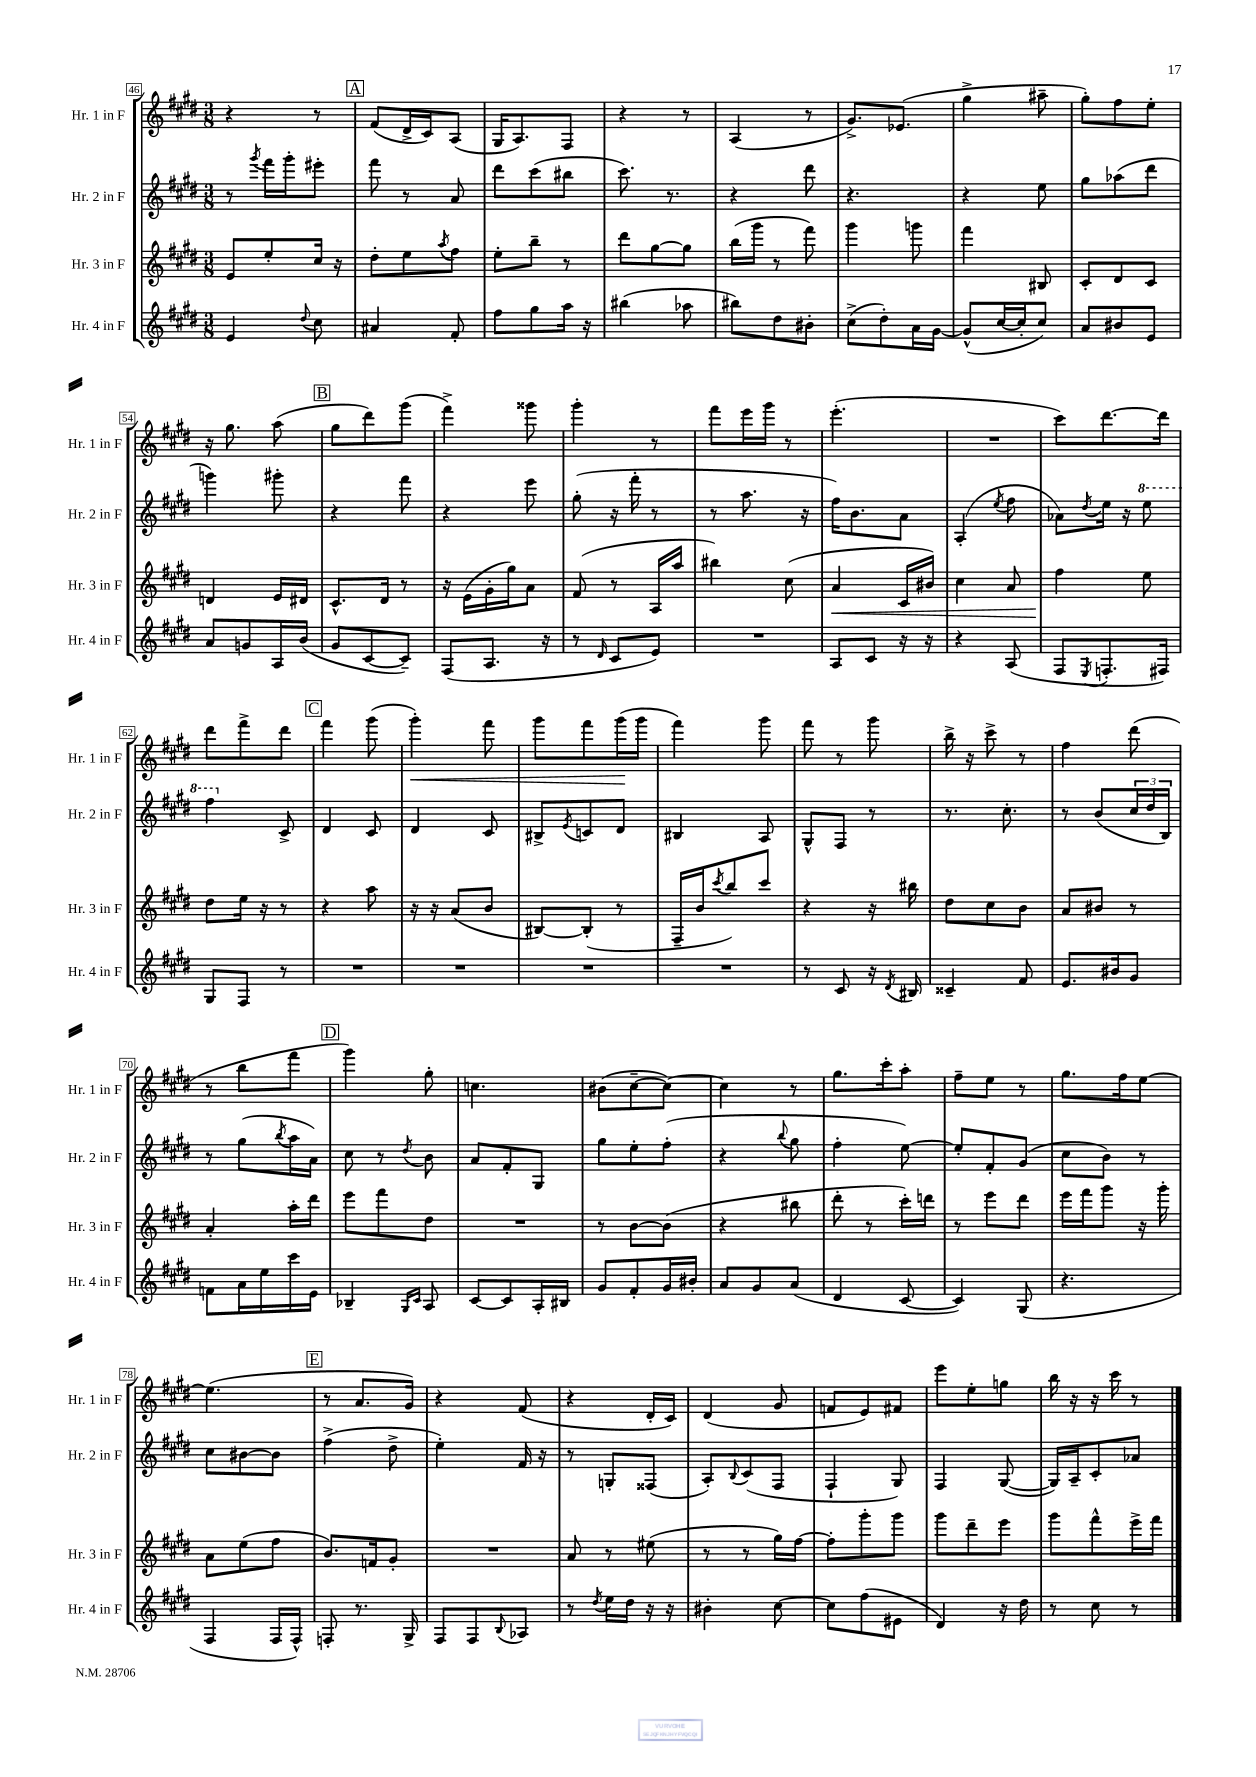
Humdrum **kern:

**kern	**kern	**kern	**kern
*staff4	*staff3	*staff2	*staff1
*clefG2	*clefG2	*clefG2	*clefG2
*k[f#c#g#d#]	*k[f#c#g#d#]	*k[f#c#g#d#]	*k[f#c#g#d#]
*M3/8	*M3/8	*M3/8	*M3/8
4e	8e	8r	4r
.	.	8qggg#	.
.	8ee'	16fff#	.
.	.	16ggg#'	.
8qqdd#	.	.	.
8cc#	16cc#	8eee#'	8r
.	16r	.	.
=	=	=	=
4a#	8dd#'	8fff#	(8f#
.	8ee	8r	16d#^
.	.	.	16c#)
.	8qaa	.	.
8f#'	8ff#	8a	(8A
=	=	=	=
8ff#	8ee'	8ddd#	16G#
.	.	.	8.A)
8gg#	8bb~	(8ccc#	.
16aa	8r	8bb#	8F#
16r	.	.	.
=	=	=	=
(4bb#	8ddd#	8.ccc#)	4r
.	[8gg#	.	.
.	.	8.r	.
8aa-	8gg#]	.	8r
=	=	=	=
8bb#)	(16bb	4r	(4A
.	16ggg#	.	.
8dd#	8r	.	.
8b#'	8fff#)	8ddd#	8r
=	=	=	=
(8cc#^	4ggg#	4.r	8.g#^)
8dd#')	.	.	.
.	.	.	(8.e-
16a	8ggg	.	.
[16g#	.	.	.
=	=	=	=
(8g#^^]	4fff#	4r	4gg#^
[16cc#	.	.	.
16cc#']	.	.	.
8cc#)	8B#	8ee	8aa#~
=	=	=	=
8a	8c#'	8gg#	8gg#')
8b#	8d#	(8aa-	8ff#
8e	8c#	8ddd#	8ee'
=	=	=	=
8a	4d	4ggg)	16r
.	.	.	8.gg#
8g	.	.	.
16A	16e	8ggg#'	(8aa
(16b	16d#	.	.
=	=	=	=
8g#	8.c#^^	4r	8gg#
[8c#	.	.	8ddd#)
.	16d#	.	.
8c#~])	8r	8fff#	(8ggg#
=	=	=	=
(8F#	16r	4r	4fff#^)
.	(16e	.	.
8.A	16g#'	.	.
.	16gg#)	.	.
.	8a	8eee	8ggg##
16r	.	.	.
=	=	=	=
8r	(8f#	(8gg#'	4ggg#'
16qqd#	.	.	.
8c#	8r	16r	.
.	.	16fff#'	.
8e)	16A	8r	8r
.	16aa	.	.
=	=	=	=
4.r	4bb#)	8r	8fff#
.	.	8.aa	16eee
.	.	.	16ggg#
.	(8cc#	.	8r
.	.	16r	.
=	=	=	=
8A	4a	16ff#)	(4.eee'
.	.	8.b	.
8c#	.	.	.
16r	16c#	8a	.
16r	16b#)	.	.
=	=	=	=
4r	4cc#	(4A'	4.r
.	.	8qee	.
(8A	8a	8ff#	.
=	=	=	=
8F#	4ff#	8a-)	8ccc#)
8qE	.	8qdd#	.
8.F'	.	16ee	[8.ddd#
.	.	16r	.
.	8ee	8eee	.
16F#)	.	.	16ddd#]
=	=	=	=
8G#	8dd#	4fff#	8ddd#
8F#	16ee	.	8fff#^
.	16r	.	.
8r	8r	8c#^	8ddd#
=	=	=	=
4.r	4r	4d#	4fff#
.	8aa	8c#	(8ggg#
=	=	=	=
4.r	16r	4d#	4ggg#')
.	16r	.	.
.	(8a	.	.
.	8b	8c#	8fff#
=	=	=	=
4.r	[8B#)	8B#^	8ggg#
.	.	8qe	.
.	(8B#']	8c	8fff#
.	8r	8d#	(16ggg#
.	.	.	16ggg#
=	=	=	=
4.r	16F#~	4B#	4fff#)
.	16b	.	.
.	8qccc#	.	.
.	8bb)	.	.
.	8ccc#	8A	8ggg#
=	=	=	=
8r	4r	8G#^^	8fff#
8c#	.	8F#	8r
16r	16r	8r	8ggg#
8qd#	.	.	.
16B#	16bb#	.	.
=	=	=	=
4c##~	8dd#	8.r	16bb^
.	.	.	16r
.	8cc#	.	8ccc#^
.	.	8.cc#'	.
8f#	8b	.	8r
=	=	=	=
8.e	8a	8r	4ff#
.	8b#	(8b	.
16b#	.	.	.
8g#	8r	24cc#	(8ddd#
.	.	24dd#	.
.	.	24B)	.
=	=	=	=
8f	4a'	8r	8r
16a	.	(8gg#	8bb
16ee	.	.	.
.	.	8qbb	.
16ccc#	16aa'	16aa	8fff#
16e	16ddd#	16a)	.
=	=	=	=
4B-~	8eee	8cc#	4ggg#)
.	8fff#	8r	.
16qqG#	.	.	.
16qqc#	.	8qdd#	.
8A	8dd#	8b	8gg#'
=	=	=	=
[8c#	4.r	8a	4.cc
8c#]	.	8f#'	.
16A'	.	8G#	.
16B#	.	.	.
=	=	=	=
8g#	8r	8gg#	(8b#
8f#'	[8b	8ee'	[8cc#~
16g#	(8b]	(8ff#'	8cc#_)
16b#'	.	.	.
=	=	=	=
8a	4r	4r	4cc#]
8g#	.	.	.
.	.	8qqbb	.
(8a	8bb#	8gg#	8r
=	=	=	=
4d#	8ddd#'	4ff#'	8.gg#
.	8r	.	.
.	.	.	16ccc#'
[8c#	16ccc#')	[8ee)	8aa'
.	16ddd	.	.
=	=	=	=
4c#])	8r	8ee']	8ff#~
.	8eee	8f#'	8ee
(8G#	8ddd#	(8g#	8r
=	=	=	=
4.r	16eee	8cc#	8.gg#
.	16fff#	.	.
.	8ggg#	8b)	.
.	.	.	16ff#
.	16r	8r	[8ee
.	16ggg#'	.	.
=	=	=	=
4F#	8a	8cc#	(4.ee]
.	(8ee	[8b#	.
16F#	8ff#	8b#]	.
16F#^^)	.	.	.
=	=	=	=
8F'	8.b)	(4ff#^	8r
8.r	.	.	8.a
.	16f	.	.
.	8g#'	8dd#^	.
16G#^	.	.	16g#)
=	=	=	=
8F#	4.r	4ee')	4r
8F#	.	.	.
8qqB	.	.	.
8A-	.	16f#	(8f#
.	.	16r	.
=	=	=	=
8r	8a	8r	4r
8qdd#	.	.	.
16ee	8r	8G'	.
16dd#	.	.	.
16r	(8ee#	(8F##	16d#'
16r	.	.	16c#)
=	=	=	=
4b#'	8r	8A')	(4d#
.	.	8qqB	.
.	8r	(8c#	.
[8cc#	16gg#)	8F#	8g#
.	[16ff#	.	.
=	=	=	=
8cc#]	8ff#']	4F#`	8f
(8ff#	8ggg#'	.	8e)
8e#	8ggg#	8G#)	8f#
=	=	=	=
4d#)	8ggg#	4F#	8eee
.	8ddd#~	.	8ee'
16r	8eee	([8G#	8gg
16dd#	.	.	.
=	=	=	=
8r	8ggg#	16G#])	16bb
.	.	16A~	16r
8cc#	8fff#^^	8c#'	16r
.	.	.	16ccc#
8r	16eee^	8a-	8r
.	16fff#	.	.
==	==	==	==
*-	*-	*-	*-
